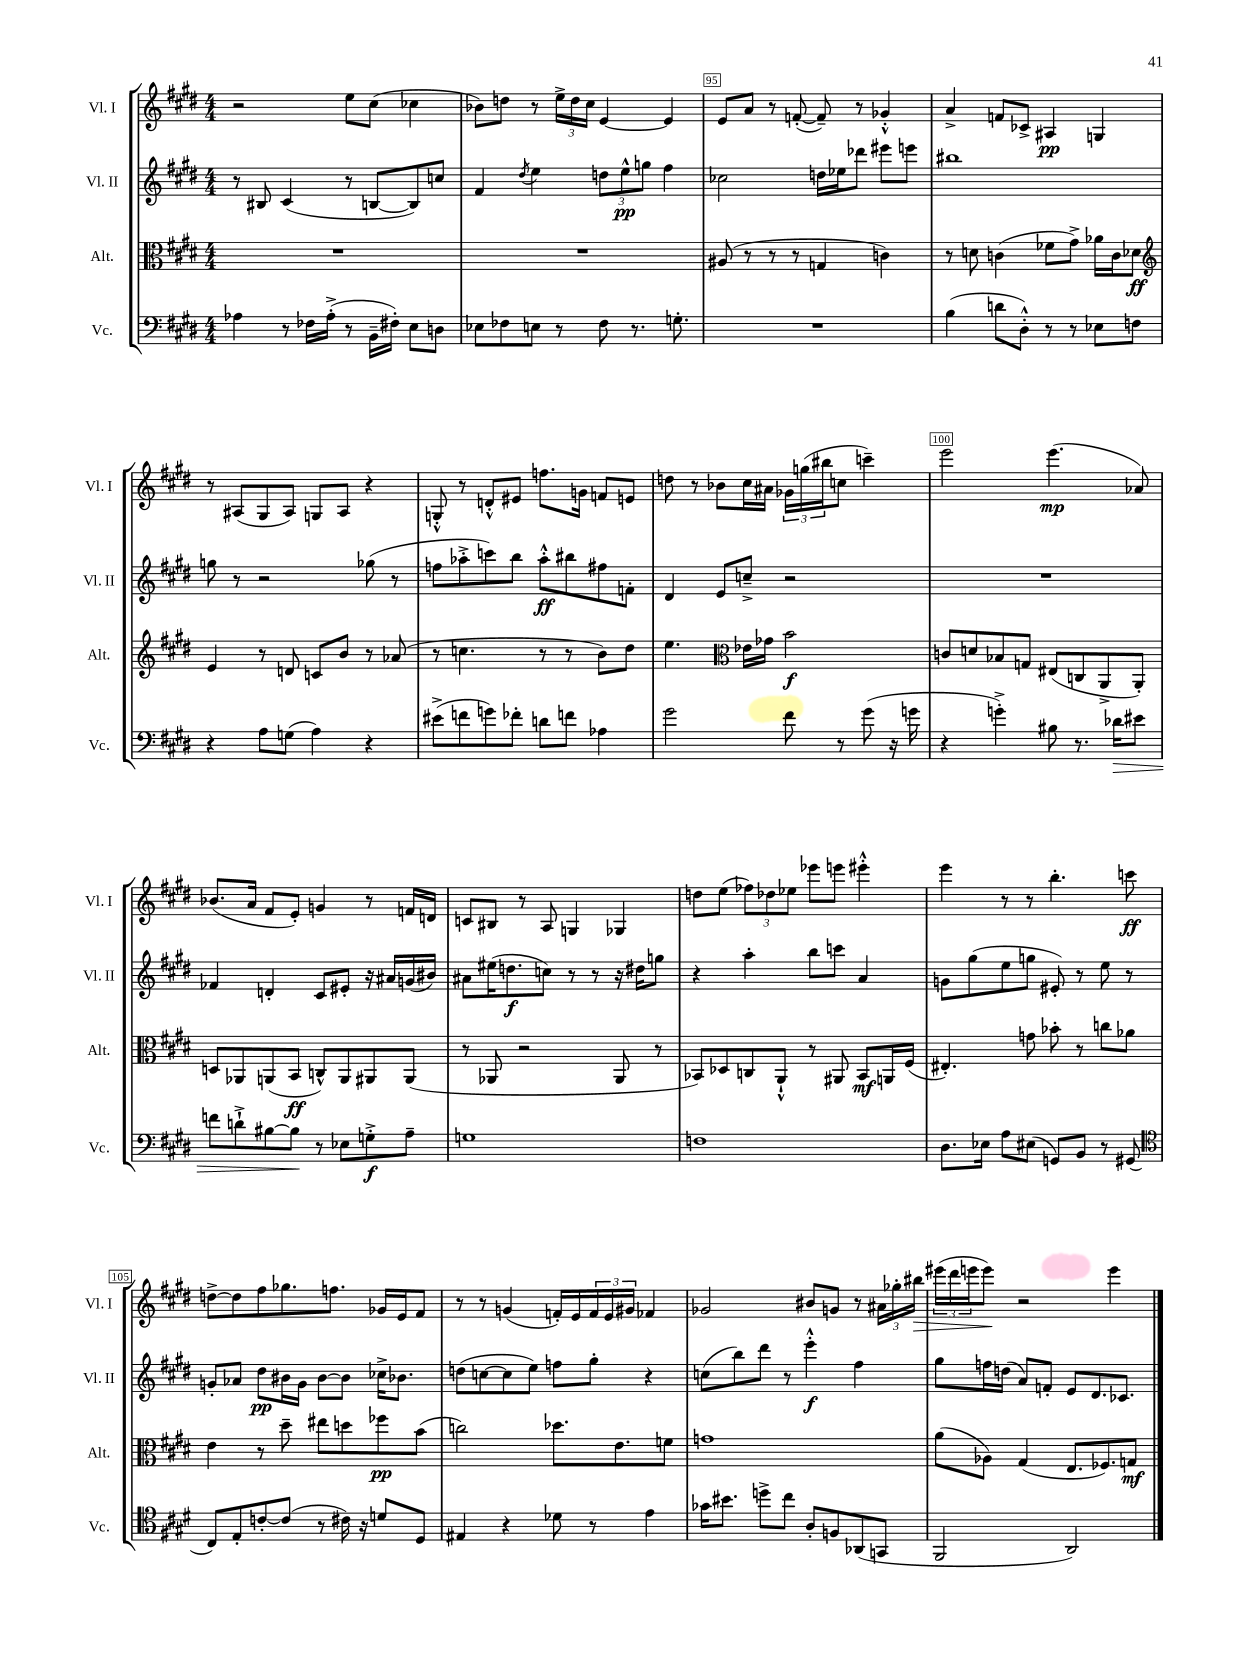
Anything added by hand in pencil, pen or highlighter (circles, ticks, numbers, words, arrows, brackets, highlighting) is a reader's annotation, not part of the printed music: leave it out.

**kern	**kern	**kern	**kern
*staff4	*staff3	*staff2	*staff1
*clefF4	*clefC3	*clefG2	*clefG2
*k[f#c#g#d#]	*k[f#c#g#d#]	*k[f#c#g#d#]	*k[f#c#g#d#]
*M4/4	*M4/4	*M4/4	*M4/4
4A-	1r	8r	2r
.	.	8B#	.
8r	.	(4c#	.
16F-	.	.	.
(16A-'^	.	.	.
8r	.	8r	8ee
16BB~	.	[8B	(8cc#
16F#')	.	.	.
8E	.	8B])	4cc-
8D	.	8cc	.
=	=	=	=
8E-	1r	4f#	8b-)
8F-	.	.	8dd
.	.	8qdd#	.
8E	.	4ee	8r
8r	.	.	24ee^
.	.	.	24dd
.	.	.	24cc#
8F-	.	12dd	[4e
.	.	12ee^^	.
8.r	.	.	.
.	.	12gg	.
.	.	4ff#	4e]
8.G'	.	.	.
=	=	=	=
1r	(8A#	2cc-	8e
.	8r	.	8a
.	8r	.	8r
.	8r	.	([8f'
.	4G	16dd	8f~])
.	.	16ee-	.
.	.	8ddd-	8r
.	4c)	8eee#	4g-'^^
.	.	8eee	.
=	=	=	=
(4B	8r	1bb#	4a^
.	8d	.	.
8d	(4c	.	8f
8D#'^^)	.	.	8c-^
8r	8f-	.	4A#
8r	8g#^)	.	.
8E-	16a-	.	4G
.	16c	.	.
8F	8d-	.	.
=	=	=	=
*	*clefG2	*	*
4r	4e	8gg	8r
.	.	8r	(8A#
8A	8r	2r	8G#
(8G	8d	.	8A#)
4A)	8c	.	8G
.	8b	.	8A#
4r	8r	(8gg-	4r
.	(8a-	8r	.
=	=	=	=
(8e#^	8r	8ff	8G'^^
8f	4.cc	8aa-'^	8r
8g)	.	8ccc)	8d'^^
8f-'	.	8bb	8e#
8d	8r	8aa-'^^	8.ff
8f	8r	8bb#	.
.	.	.	16g
4A-	8b)	8ff#	8f
.	8dd#	8f'	8e
=	=	=	=
2g#	4.ee	4d#	8dd
.	.	.	8r
.	.	8e	8b-
*	*clefC3	*	*
.	16e-	8cc~^	16cc#
.	16g-	.	16a#
8f#	2b	2r	24g-
.	.	.	(24gg
.	.	.	24bb#
8r	.	.	8cc
(8g#	.	.	4ccc~)
16r	.	.	.
16g	.	.	.
=	=	=	=
4r	8c	1r	2eee
.	8d	.	.
4g'^)	8B-	.	.
.	8G	.	.
8B#	(8E#	.	(4.eee
8.r	8C	.	.
.	8AA^	.	.
16d-	.	.	.
8e#	8AA')	.	8a-)
=	=	=	=
8f	8D	4f-	(8.b-
8d`^	8AA-	.	.
.	.	.	16a
[8B#	(8AA	4d'	8f#
8B#]	8BB	.	8e')
8r	8C^^)	8c#	4g
8E-	8AA	8e#'	.
8G'^	8AA#	16r	8r
.	.	16a#	.
8A~	(8AA#	(16g	16f
.	.	16b#)	16d
=	=	=	=
1G	8r	8a#	8c
.	8AA-	(16ee#	8B#
.	.	8.dd	.
.	2r	.	8r
.	.	8cc)	8A
.	.	8r	4G
.	.	8r	.
.	8AA-	16r	4G-
.	.	16dd#	.
.	8r	8gg	.
=	=	=	=
1F	8BB-)	4r	8dd
.	8D-	.	(8ee
.	8C	4aa'	12ff-)
.	.	.	12dd-
.	8AA`^^	.	.
.	.	.	12ee-
.	8r	8bb	8eee-
.	8AA#	8ccc	8eee
.	8BB-	4a	4eee#'^^
.	16AA	.	.
.	(16F#	.	.
=	=	=	=
8.D#	4.E#')	8g	4eee
.	.	(8gg#	.
16E-	.	.	.
8A	.	8ee	8r
(8E#	8g	8gg	8r
8GG)	8b-'	8e#')	4.bb'
8BB	8r	8r	.
8r	8cc	8ee	.
(8GG#	8a-	8r	8ccc
=	=	=	=
*clefC4	*	*	*
8C#)	4e	8g'	[8dd^
8E'	.	8a-	8dd]
[8c'	8r	8dd#	8ff#
(8c]	8dd#~	16b#	8.gg-
.	.	16g	.
8r	8ee#	[8b#	.
.	.	.	8.ff
16c#)	8dd	8b#]	.
16r	.	.	.
8d	8ff-	16cc-^	16g-
.	.	8.b-	16e
8D#	(8b	.	8f#
=	=	=	=
4E#	2cc)	(8dd	8r
.	.	[8cc	8r
4r	.	8cc]	(4g
.	.	8ee)	.
8d-	8.dd-	8ff	16f')
.	.	.	16e
8r	.	8gg#'	24f
.	.	.	24e
.	8.e	.	.
.	.	.	24g#
4e	.	4r	4f-
.	8f	.	.
=	=	=	=
16g-	1g	(8cc	2g-
8.b#	.	.	.
.	.	8bb)	.
8dd^	.	8ddd#	.
8cc#	.	8r	.
8A'	.	4eee'^^	8b#
8F	.	.	8g
(8AA-	.	4ff#	8r
8GG	.	.	24a#
.	.	.	24gg-'
.	.	.	24bb#
=	=	=	=
2FF#	(8a	8gg#	(24eee#
.	.	.	24ddd#
.	.	.	24eee
.	8A-)	16ff	8eee)
.	.	(16dd	.
.	(4G#	8a)	2r
.	.	8f'	.
2AA)	8.E	8e	.
.	.	8.d#	.
.	8.F-)	.	.
.	.	.	4eee
.	.	8.c-	.
.	8G	.	.
==	==	==	==
*-	*-	*-	*-
